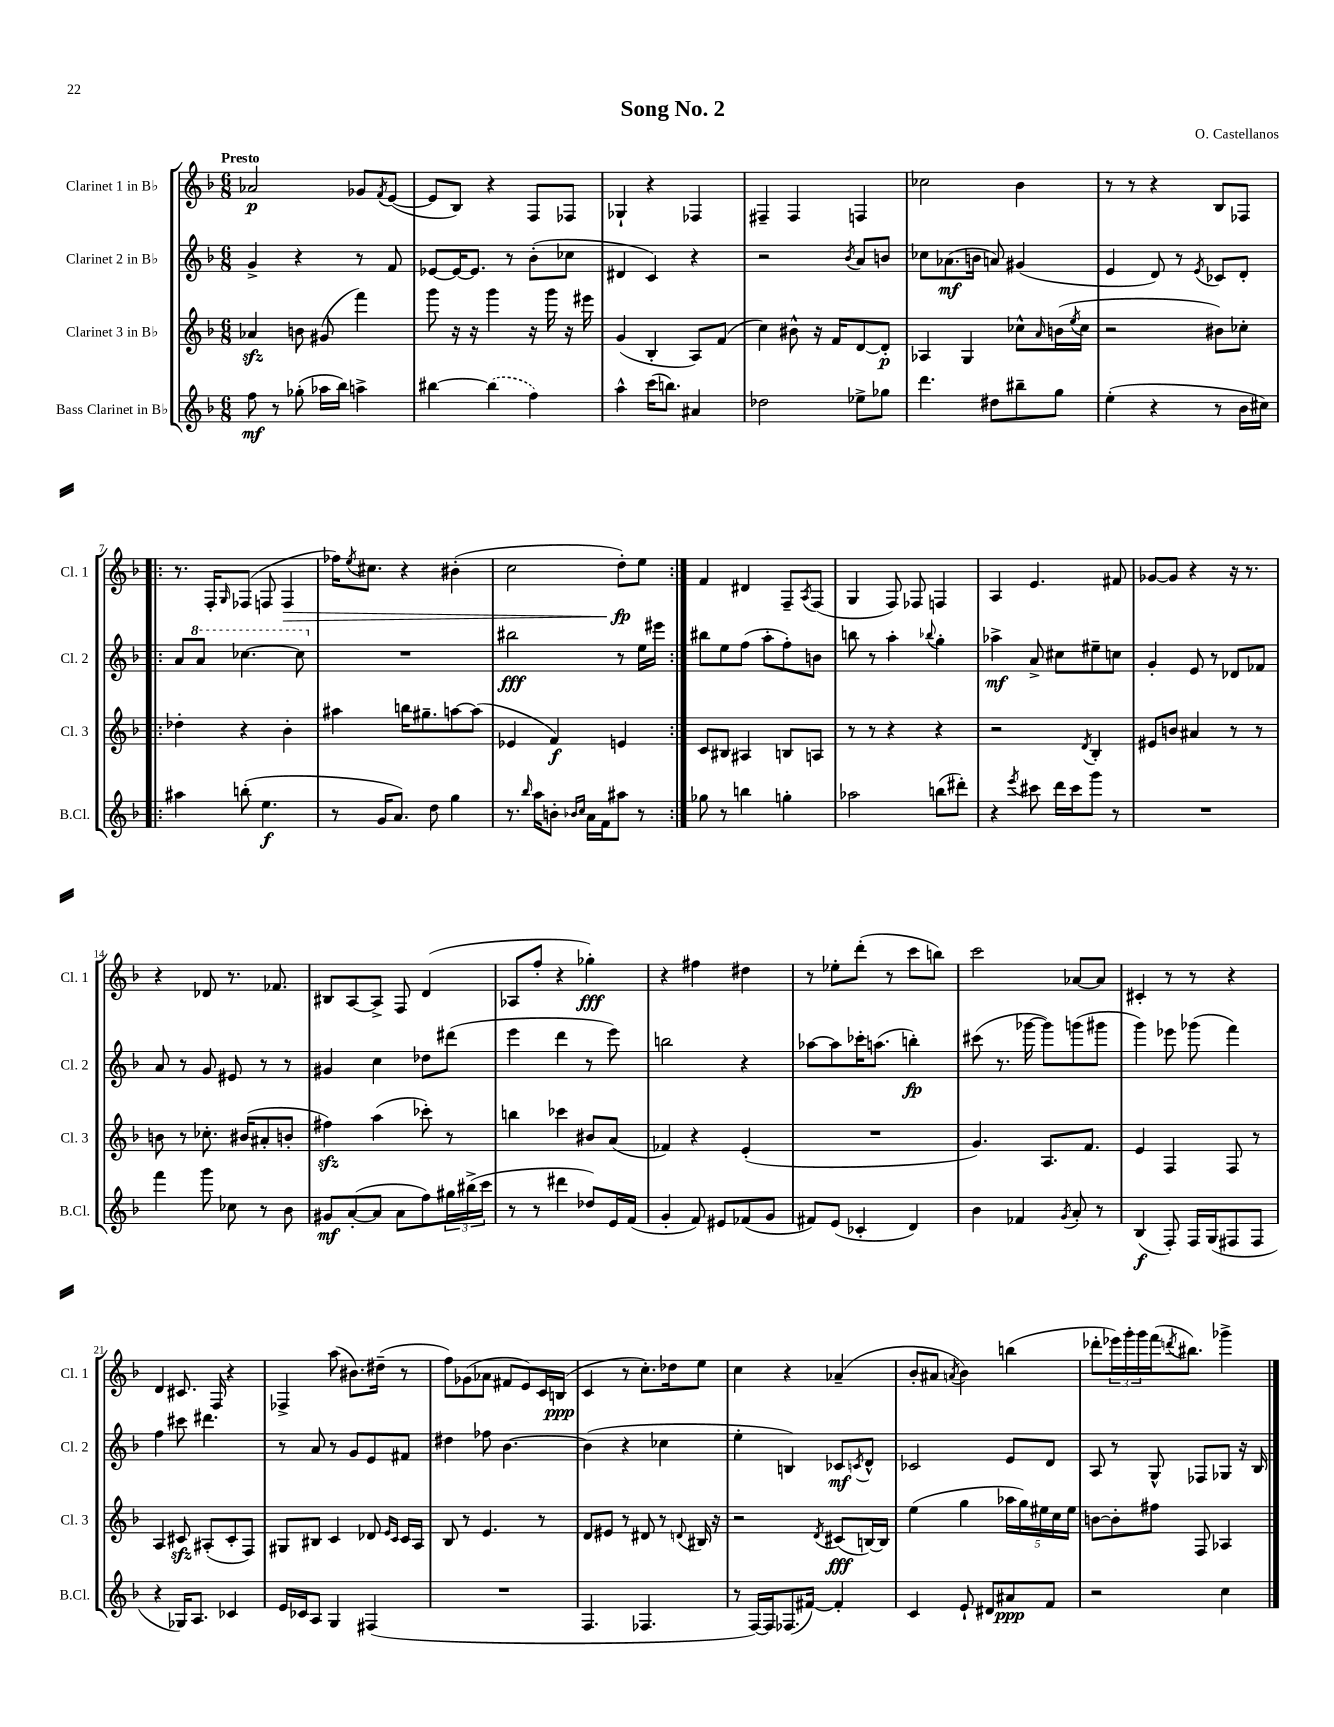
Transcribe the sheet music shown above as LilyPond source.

\header { title = "Song No. 2" composer = "O. Castellanos" }
<<
\new StaffGroup <<
\new Staff = "s0" \with { instrumentName = "Clarinet 1 in Bb" shortInstrumentName = "Cl. 1" } {
    \clef treble \key f \major \numericTimeSignature \time 6/8 \tempo "Presto"
    aes'2\p ges'8 \acciaccatura { f'8 } e'8~( |
    e'8 bes8) r4 f8 fes8 |
    ges4-! r4 fes4 |
    fis4-- fis4 f4 |
    ces''2 bes'4 |
    r8 r8 r4 bes8 fes8 |
    \repeat volta 2 { r8. f16-. \grace { g16 } fes8( f8 f4\> |
    fes''16) \acciaccatura { e''8 } cis''8. r4 bis'4-.( |
    c''2 d''8-.\fp\!) e''8 | }
    f'4 dis'4 f8-- \acciaccatura { a8 } f8( |
    g4 f8) fes8 f4 |
    a4 e'4. fis'8 |
    ges'8~ ges'8 r4 r16 r8. |
    r4 des'8 r8. fes'8. |
    bis8 a8~ a8-> f8 d'4( |
    aes8 f''8-. r4 ges''4-.\fff) |
    r4 fis''4 dis''4 |
    r8 ees''8-. d'''8-.( r8 c'''8 b''8) |
    c'''2 aes'8~ aes'8 |
    cis'4-. r8 r8 r4 |
    d'4 cis'8. f16 r4 |
    fes4-> a''8( bis'8.) dis''16--( r8 |
    f''8) ges'8( aes'8 fis'8 e'8) c'16 b16\ppp( |
    c'4 r8 c''8.-.) des''16 e''8 |
    c''4 r4 aes'4--( |
    bes'8-. ais'8 \acciaccatura { a'8 } bes'4) b''4( |
    des'''8-. \tuplet 3/2 { ees'''16) g'''16-. g'''16 } f'''16( \acciaccatura { d'''8 } bis''8.) ges'''4-> \bar "|." |
}
\new Staff = "s1" \with { instrumentName = "Clarinet 2 in Bb" shortInstrumentName = "Cl. 2" } {
    \clef treble \key f \major \numericTimeSignature \time 6/8
    g'4-> r4 r8 f'8 |
    ees'8~ ees'16~ ees'8. r8 bes'8-.( ces''8 |
    dis'4 c'4) r4 |
    r2 \acciaccatura { bes'8 } a'8 b'8 |
    ces''8 aes'8.\mf( b'16 a'8) gis'4( |
    e'4 d'8) r8 \acciaccatura { e'8 } ces'8 d'8-. |
    \repeat volta 2 { a'8 \ottava #1 a''8 ces'''4.~ ces'''8 \ottava #0 |
    R2. |
    bis''2\fff r8 e''16 eis'''16 | }
    bis''8 e''8 f''8( a''8-. f''8-.) b'8 |
    b''8 r8 a''4-. \appoggiatura { bes''8 } g''4-. |
    aes''4->\mf a'8-> cis''8 eis''8-- c''8 |
    g'4-. e'8 r8 des'8 fes'8 |
    a'8 r8 g'8 eis'8 r8 r8 |
    gis'4 c''4 des''8 dis'''8( |
    e'''4 d'''4 r8 e'''8) |
    b''2 r4 |
    aes''8~ aes''8 ces'''16-. a''8.( b''4-.\fp) |
    cis'''8( r8. ges'''16~ ges'''8) g'''8( gis'''8 |
    g'''4) ees'''8 ges'''8( f'''4) |
    f''4 cis'''8 dis'''4. |
    r8 a'8 r8 g'8 e'8 fis'8 |
    dis''4 fes''8 bes'4.~ |
    bes'4( r4 ces''4 |
    e''4-. b4) ces'8\mf \acciaccatura { c'8 } d'8-^ |
    ces'2 e'8 d'8 |
    a8 r8 g8-^ fes8 ges8 r16 bes16 \bar "|." |
}
\new Staff = "s2" \with { instrumentName = "Clarinet 3 in Bb" shortInstrumentName = "Cl. 3" } {
    \clef treble \key f \major \numericTimeSignature \time 6/8
    aes'4\sfz b'8 gis'8( f'''4) |
    g'''8 r16 r16 g'''4 r16 g'''16 r16 eis'''16 |
    g'4( bes4-. a8) f'8( |
    c''4) bis'8-^ r16 f'16 d'8~ d'8-.\p |
    aes4 g4 ces''8-^ \grace { a'16 } b'16( \acciaccatura { e''8 } ces''16 |
    r2 bis'8) ces''8-. |
    \repeat volta 2 { des''4-. r4 bes'4-. |
    ais''4 b''16 gis''8.-- a''8~ a''8( |
    ees'4 f'4\f) e'4 | }
    c'8 bis8 ais4 b8 a8 |
    r8 r8 r4 r4 |
    r2 \acciaccatura { d'8 } bes4-. |
    eis'8 b'8 ais'4 r8 r8 |
    b'8 r8 ces''8.-. bis'16( ais'8-. b'8-. |
    fis''4\sfz) a''4( ces'''8-.) r8 |
    b''4 ces'''4 bis'8 a'8( |
    fes'4) r4 e'4-.( |
    R2. |
    g'4.) a8. f'8. |
    e'4 f4 f8 r8 |
    a4 cis'8\sfz ais8-.( cis'8-. f8) |
    gis8 bis8 c'4 des'8 \grace { e'16 c'16 } c'16 a16 |
    bes8 r8 e'4. r8 |
    d'8 eis'8 r8 dis'8 r8 \appoggiatura { d'8 } bis16 r16 |
    r2 \acciaccatura { d'8 } cis'8\fff( b16~) b16 |
    e''4( g''4 \tuplet 5/4 { aes''16 g''16) eis''16 c''16 eis''16 } |
    b'8~ b'8-. fis''8 f8 aes4 \bar "|." |
}
\new Staff = "s3" \with { instrumentName = "Bass Clarinet in Bb" shortInstrumentName = "B.Cl." } {
    \clef treble \key f \major \numericTimeSignature \time 6/8
    f''8\mf r8 ges''8-.( aes''16 bes''16) a''4-> |
    bis''4~ \once \slurDashed bis''4( f''4) |
    a''4-^ c'''16( b''8.) ais'4 |
    des''2 ees''8-> ges''8 |
    d'''4. dis''8 bis''8-- g''8 |
    e''4-.( r4 r8 bes'16 cis''16) |
    \repeat volta 2 { ais''4 b''8-.( e''4.\f |
    r8 g'16 a'8.) d''8 g''4 |
    r8. \grace { bes''16 } a''16 b'8-. \grace { bes'16 c''16 } a'16 f'16 ais''8 r8 | }
    ges''8 r8 b''4 g''4-. |
    aes''2 b''8( dis'''8-.) |
    r4 \acciaccatura { e'''8 } cis'''8 d'''16 cis'''16 g'''8 r8 |
    R2. |
    f'''4 g'''8 ces''8 r8 bes'8 |
    gis'8\mf a'8~-.( a'8 a'8 f''8) \tuplet 3/2 { gis''16 bis''16->( c'''16 } |
    r8 r8 dis'''4 des''8) e'16 f'16( |
    g'4-. f'8) eis'8 fes'8( g'8 |
    fis'8) e'8( ces'4-. d'4) |
    bes'4 fes'4 \acciaccatura { g'8 } a'8-. r8 |
    bes4\f( f8-.) f16 g16( fis8 fis8 |
    r4 ges16) a8. ces'4 |
    e'16 ces'16 a8 g4 fis4( |
    R2. |
    f4. fes4. |
    r8 f16~) f16 fes8.( fis'16~) fis'4-. |
    c'4 e'8-! dis'8 ais'8\ppp f'8 |
    r2 c''4 \bar "|." |
}
>>
>>
